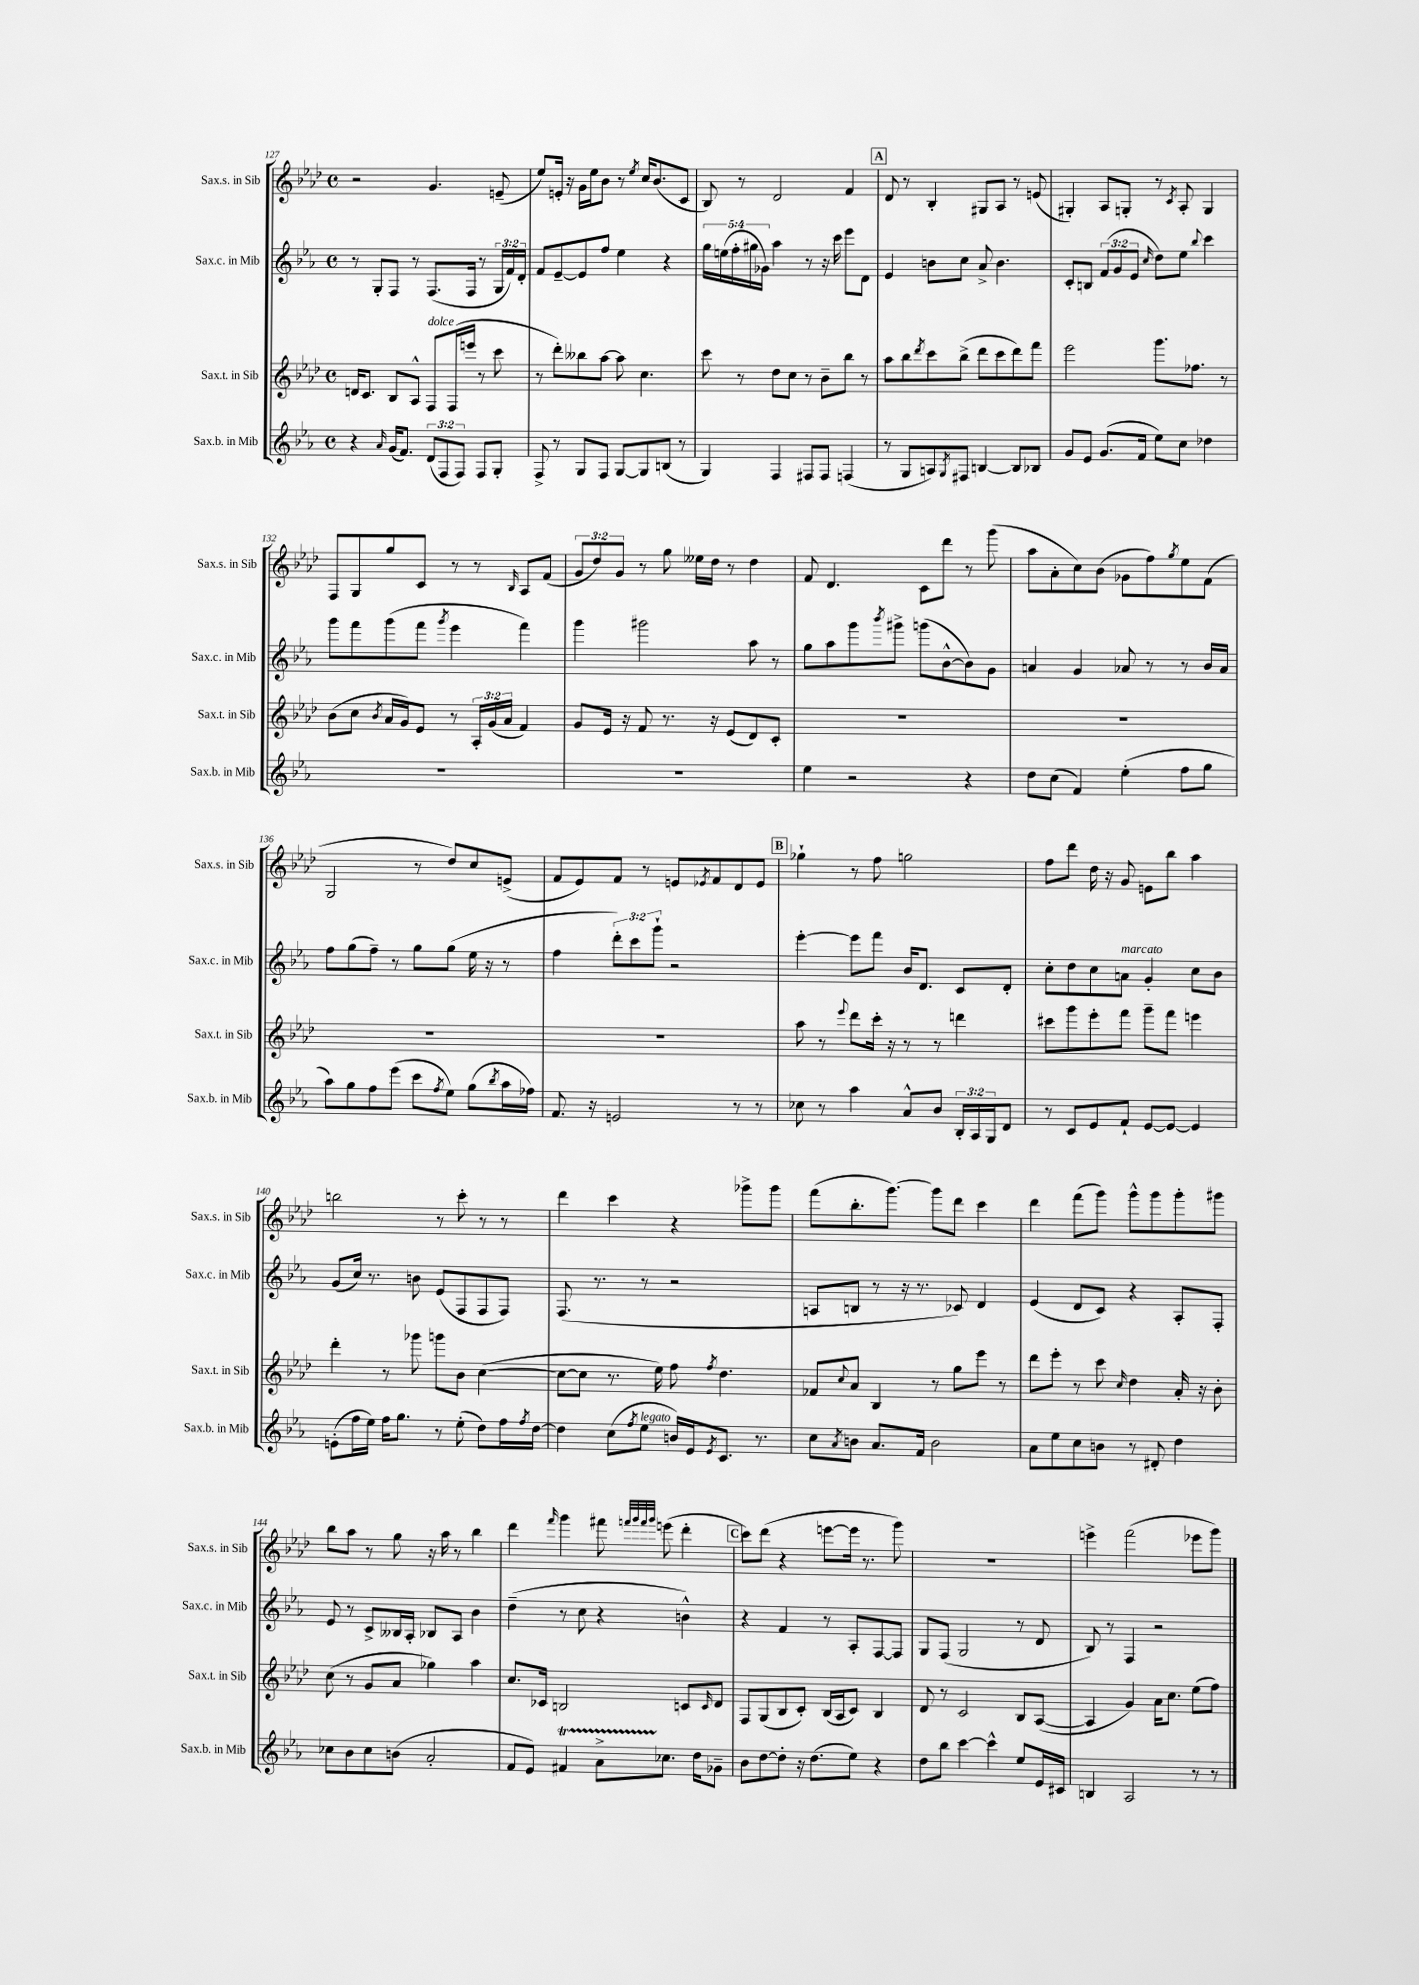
<<
\new StaffGroup <<
\new Staff = "s0" \with { instrumentName = "Sax.s. in Sib" shortInstrumentName = "Sax.s. in Sib" } {
    \clef treble \key aes \major \defaultTimeSignature \time 4/4 \override Staff.TupletNumber.text = #tuplet-number::calc-fraction-text
    r2 g'4. e'8--( |
    ees''8) e'16-. r16 g'16 ees''16 bes'8 r8 \acciaccatura { ees''8 } c''16 bes'8.( c'8 |
    bes8) r8 des'2 f'4 |
    \mark \markup { \box "A" } des'8 r8 bes4-. gis8 aes8 r8 e'8( |
    gis4-.) aes8 g8-. r8 \acciaccatura { c'8 } aes8-. g4 |
    f8 g8 g''8 c'8 r8 r8 \grace { bes16 } aes8 f'8( |
    \tuplet 3/2 { g'8 des''8) g'8 } r8 g''8 eeses''16 des''16 r8 des''4 |
    f'8 des'4. c'8 des'''8 r8 g'''8( |
    aes''8 aes'8-. c''8) bes'8( ges'8 f''8) \acciaccatura { g''8 } ees''8 f'8( |
    g2 r8 des''8) c''8 e'8->( |
    f'8 ees'8) f'8 r8 e'8 \acciaccatura { ees'8 } f'8 des'8 ees'8 |
    \mark \markup { \box "B" } ges''4-! r8 f''8 g''2 |
    f''8 des'''8 des''16 r16 g'8 e'8 bes''8 aes''4 |
    b''2 r8 c'''8-. r8 r8 |
    des'''4 c'''4 r4 ges'''8-> ges'''8 |
    f'''8( bes''8.-. g'''8.~) g'''8 des'''8 c'''4 |
    des'''4 f'''8( g'''8) g'''8-^ g'''8 g'''8-. gis'''8 |
    bes''8 aes''8 r8 g''8 r16 aes''16 r8 bes''4 |
    des'''4 \grace { f'''16 } g'''4 fis'''8 \grace { f'''32 g'''32 f'''32 g'''32 } e'''8( des'''4-. |
    \mark \markup { \box "C" } c'''8) des'''8( r4 e'''8~ e'''16 r8. g'''8) |
    R1 |
    e'''4-> f'''2( ees'''8 g'''8) \bar "|." |
}
\new Staff = "s1" \with { instrumentName = "Sax.c. in Mib" shortInstrumentName = "Sax.c. in Mib" } {
    \clef treble \key ees \major \defaultTimeSignature \time 4/4 \override Staff.TupletNumber.text = #tuplet-number::calc-fraction-text
    r8 g8-. f8 r8 f8.( f16 r8 \tuplet 3/2 { g16 f'16) d'16-. } |
    f'8 ees'8~-- ees'8 f''8 ees''4 r4 |
    \tuplet 5/4 { g''16 e''16( f''16-. gis''16 ges'16) } aes''4 r8 r16 c'''16 ees'''8 d'8 |
    \mark \markup { \box "A" } ees'4 b'8 c''8 aes'8-> b'4. |
    c'8-. b8 \tuplet 3/2 { f'8( g'8 ees'8 } \grace { c''16 } d''8) ees''8 \appoggiatura { bes''8 } c'''4 |
    g'''8 f'''8 g'''8( f'''8 \acciaccatura { g'''8 } ees'''4 f'''4) |
    g'''4 gis'''2 aes''8 r8 |
    g''8 aes''8 g'''8 \acciaccatura { bes'''8 } gis'''8-> g'''8( bes'8~-^ bes'8) g'8 |
    a'4 g'4 aes'8 r8 r8 bes'16 aes'16 |
    f''8 g''8( f''8--) r8 g''8 g''8( ees''16 r16 r8 |
    f''4 \tuplet 3/2 { d'''8-.) c'''8 g'''8-! } r2 |
    \mark \markup { \box "B" } ees'''4~-. ees'''8 f'''8 bes'16 d'8. c'8 d'8-. |
    c''8-. d''8 c''8 a'8^\markup { \italic "marcato" } g'4-. c''8 bes'8 |
    g'8( c''16) r8. b'8 ees'8( f8 f8 f8) |
    f8.( r8. r8 r2 |
    a8 b8 r8 r16 r8. ces'8) d'4 |
    ees'4( d'8 c'8) r4 aes8-. f8-. |
    ees'8 r8 c'8-> beses16 aes16-. bes8 aes8 bes'4 |
    d''4--( r8 c''8 r4 b'4-^) |
    \mark \markup { \box "C" } r4 f'4 r8 aes8-. f8~ f8 |
    g8 f8( g2 r8 d'8 |
    bes8) r8 f4 r2 \bar "|." |
}
\new Staff = "s2" \with { instrumentName = "Sax.t. in Sib" shortInstrumentName = "Sax.t. in Sib" } {
    \clef treble \key aes \major \defaultTimeSignature \time 4/4 \override Staff.TupletNumber.text = #tuplet-number::calc-fraction-text
    d'16 c'8. bes8 aes8-^ f8^\markup { \italic "dolce" } f16( e'''16 r8 c'''8 |
    r8 des'''8-.) beses''8 aes''8~ aes''8 c''4. |
    c'''8 r8 des''8 c''8 r8 bes'8-- bes''8 r8 |
    \mark \markup { \box "A" } aes''8 bes''8 \acciaccatura { des'''8 } c'''8 bes''8->( des'''8 c'''8 des'''8) f'''8 |
    ees'''2 g'''8. fes''8. r8 |
    bes'8( c''8 \acciaccatura { bes'8 } aes'16 g'16) ees'8 r8 \tuplet 3/2 { aes16-. g'16( aes'16 } f'4) |
    g'8 ees'16 r16 f'8 r8. r16 ees'8( des'8) c'8-. |
    R1 |
    R1 |
    R1 |
    R1 |
    \mark \markup { \box "B" } aes''8 r8 \appoggiatura { ees'''8 } des'''8 c'''16-. r16 r8 r8 d'''4 |
    cis'''8 g'''8 ees'''8-. f'''8 g'''8-- f'''8 e'''4 |
    des'''4-. r8 ges'''8 g'''8 bes'8 c''4~( |
    c''8~ c''8 r8. ees''16) f''8 \acciaccatura { f''8 } des''4. |
    fes'8 \appoggiatura { c''8 } aes'8 bes4 r8 g''8 ees'''8 r8 |
    des'''8 ees'''8-. r8 c'''8 \grace { c''16 } des''4 aes'16-. r16 bes'8-. |
    c''8( r8 g'8 aes'8 ges''4) aes''4 |
    c''8. ces'16 b2 c'8 \grace { c'16 } des'8 |
    \mark \markup { \box "C" } f8 g8( bes8 c'8-.) bes16( aes16 c'8) bes4 |
    des'8 r8 c'2 bes8 aes8~( |
    aes4 g'4) aes'16 c''8. ees''8( f''8) \bar "|." |
}
\new Staff = "s3" \with { instrumentName = "Sax.b. in Mib" shortInstrumentName = "Sax.b. in Mib" } {
    \clef treble \key ees \major \defaultTimeSignature \time 4/4 \override Staff.TupletNumber.text = #tuplet-number::calc-fraction-text
    r4 \grace { aes'16 } g'16( f'8.) \tuplet 3/2 { d'8( f8 f8) } f8 g8-. |
    f8-> r8 g8 f8 g8~ g8 b8( r8 |
    g4) f4 fis8 fis8 f4( |
    \mark \markup { \box "A" } r8 g8 a8) \acciaccatura { g8 } fis8 b4~ b8 bes8 |
    g'8 ees'8 g'8.( f'16 ees''8) c''8 des''4 |
    R1 |
    R1 |
    ees''4 r2 r4 |
    d''8 c''8( f'4) ees''4-.( f''8 g''8 |
    aes''8) g''8 f''8 ees'''8( c'''8 \acciaccatura { f''8 } ees''8) g''8( \acciaccatura { bes''8 } aes''16 fes''16) |
    f'8. r16 e'2 r8 r8 |
    \mark \markup { \box "B" } ces''8 r8 aes''4 aes'8-^ bes'8 \tuplet 3/2 { bes16-. aes16 g16 } d'8 |
    r8 c'8 ees'8 f'8-! ees'8~ ees'8~ ees'4 |
    e'8-.( f''16 ees''16) f''16 g''8. r8 ees''8-.( d''8) f''16 \acciaccatura { f''8 } d''16~ |
    d''4 c''8( \acciaccatura { f''8 } ees''8^\markup { \italic "legato" } b'16) ees'16 \acciaccatura { ees'8 } c'8. r8. |
    c''8 \acciaccatura { aes'8 } b'8 aes'8. f'16 b'2 |
    aes'8 ees''8 c''8 b'8 r8 dis'8-. d''4 |
    ces''8 bes'8 ces''8 b'8( aes'2-. |
    f'8 ees'8) fis'4\startTrillSpan aes'8-> ces''8.\stopTrillSpan d''16 ges'8-- |
    \mark \markup { \box "C" } bes'8 d''8~ d''8-. r16 d''8.( ees''8) r4 |
    d''8 bes''8 c'''4~ c'''4-^ ees''8 ees'16 cis'16 |
    b4 aes2 r8 r8 \bar "|." |
}
>>
>>
\layout { \context { \Score currentBarNumber = #127 } }
